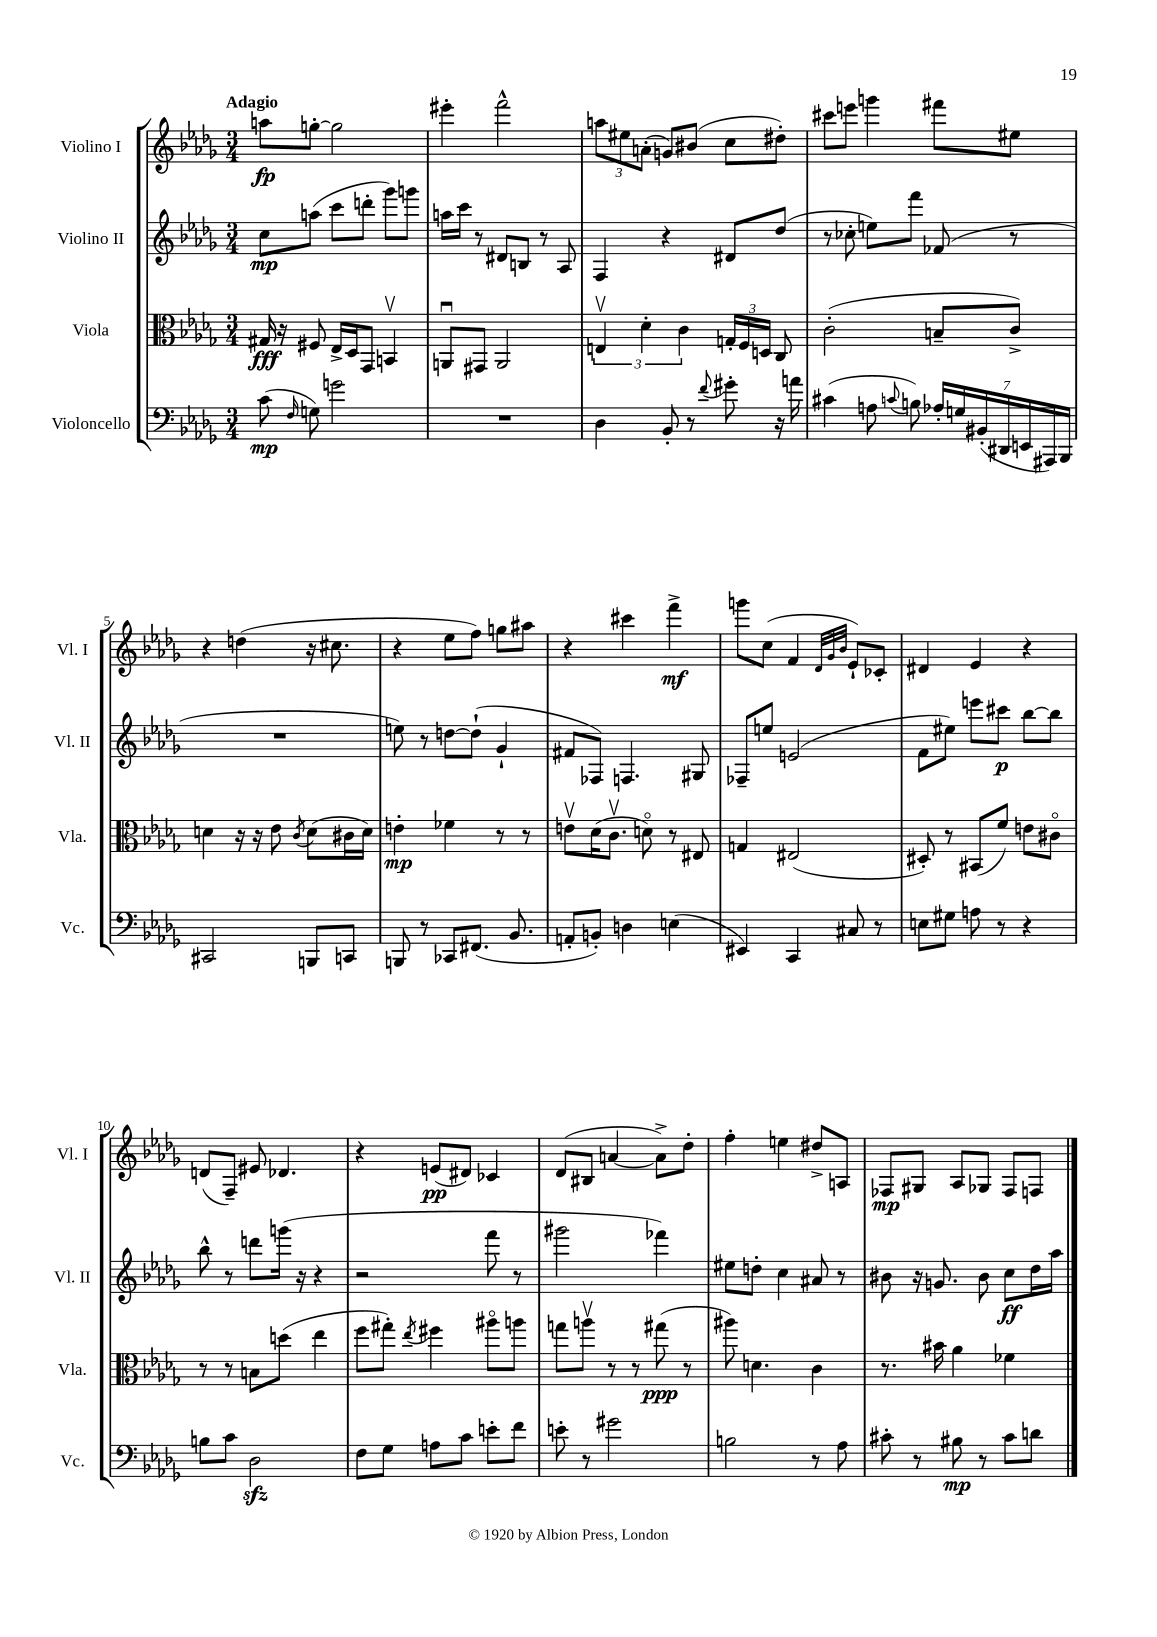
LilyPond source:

<<
\new StaffGroup <<
\new Staff = "s0" \with { instrumentName = "Violino I" shortInstrumentName = "Vl. I" } {
    \clef treble \key des \major \numericTimeSignature \time 3/4 \tempo "Adagio"
    \autoBeamOff a''8[\fp g''8]~-. g''2 |
    eis'''4-. f'''2-^ |
    \tuplet 3/2 { a''8[ eis''8 a'8]-.( } g'8[) bis'8]( c''8[ dis''8]-.) |
    cis'''8[ e'''8] g'''4 fis'''8[ eis''8] |
    r4 d''4( r16 cis''8. |
    r4 ees''8[ f''8]) g''8[ ais''8] |
    r4 cis'''4 f'''4->\mf |
    g'''8[ c''8]( f'4 \grace { des'32[ ges'32 bes'32] } ees'8[-!) ces'8]-. |
    dis'4 ees'4 r4 |
    d'8[( f8]--) eis'8 des'4. |
    r4 e'8[\pp( dis'8]) ces'4 |
    des'8[( bis8] a'4~ a'8[->) des''8]-. |
    f''4-. e''4 dis''8[-> a8] |
    fes8[\mp gis8] aes8[ ges8] fes8[ f8] \bar "|." |
}
\new Staff = "s1" \with { instrumentName = "Violino II" shortInstrumentName = "Vl. II" } {
    \clef treble \key des \major \numericTimeSignature \time 3/4
    \autoBeamOff c''8[\mp a''8]( c'''8[ d'''8]-. ges'''8[) g'''8] |
    a''16[ c'''16] r8 dis'8[ b8] r8 aes8 |
    f4 r4 dis'8[ des''8]( |
    r8 ces''8-. e''8[) f'''8] fes'8( r8 |
    R2. |
    e''8) r8 d''8[~ d''8]-!( ges'4-! |
    fis'8[ fes8]) f4. gis8 |
    fes8[-- e''8] e'2( |
    f'8[ eis''8]) e'''8[ cis'''8]\p bes''8[~ bes''8] |
    bes''8-^ r8 d'''8[ g'''16]( r16 r4 |
    r2 f'''8 r8 |
    gis'''2 fes'''4) |
    eis''8[ d''8]-. c''4 ais'8 r8 |
    bis'8 r16 g'8. bis'8 c''8[\ff des''16 aes''16] \bar "|." |
}
\new Staff = "s2" \with { instrumentName = "Viola" shortInstrumentName = "Vla." } {
    \clef alto \key des \major \numericTimeSignature \time 3/4
    \autoBeamOff gis16\fff r16 fis8 ees16[-> des16 ges,8] b,4\upbow |
    a,8[\downbow gis,8] a,2 |
    \tuplet 3/2 { e4\upbow des'4-. c'4 } \tuplet 3/2 { g16[-. f16 d16] } c8 |
    c'2-.( b8[-- c'8]->) |
    d'4 r16 r16 ees'8 \acciaccatura { c'8 } d'8[( cis'16 d'16]) |
    e'4-.\mp fes'4 r8 r8 |
    e'8[\upbow des'16( c'8.]\upbow d'8\flageolet) r8 eis8 |
    g4 eis2( |
    dis8-.) r8 bis,8[( f'8]) e'8[ cis'8]\flageolet |
    r8 r8 b8[ d''8]( ees''4 |
    f''8[ gis''8]-.) \acciaccatura { ees''8 } fis''4 ais''8[\flageolet a''8] |
    g''8[ a''8]\upbow r8 r8 gis''8\ppp( r8 |
    ais''8) d'4. c'4 |
    r8. bis'16 aes'4 fes'4 \bar "|." |
}
\new Staff = "s3" \with { instrumentName = "Violoncello" shortInstrumentName = "Vc." } {
    \clef bass \key des \major \numericTimeSignature \time 3/4
    \autoBeamOff c'8\mp( \grace { f16 } g8) g'2 |
    R2. |
    des4 bes,8-. r8 \appoggiatura { f'8 } gis'8-. r16 a'16 |
    cis'4( a8 \appoggiatura { c'8 } b8) \tuplet 7/4 { aes16[-. g16 bis,16-.( dis,16 e,16 ais,,16) bes,,16] } |
    cis,2 b,,8[ c,8] |
    b,,8 r8 ces,8[ fis,8.]( bes,8. |
    a,8[-. b,8]-.) d4 e4( |
    eis,4) c,4 cis8 r8 |
    e8[ gis8] a8 r8 r4 |
    b8[ c'8] des2\sfz |
    f8[ ges8] a8[ c'8] e'8[-. f'8] |
    e'8-. r8 gis'2 |
    b2 r8 aes8 |
    cis'8-. r8 bis8\mp r8 cis'8[ d'8] \bar "|." |
}
>>
>>
